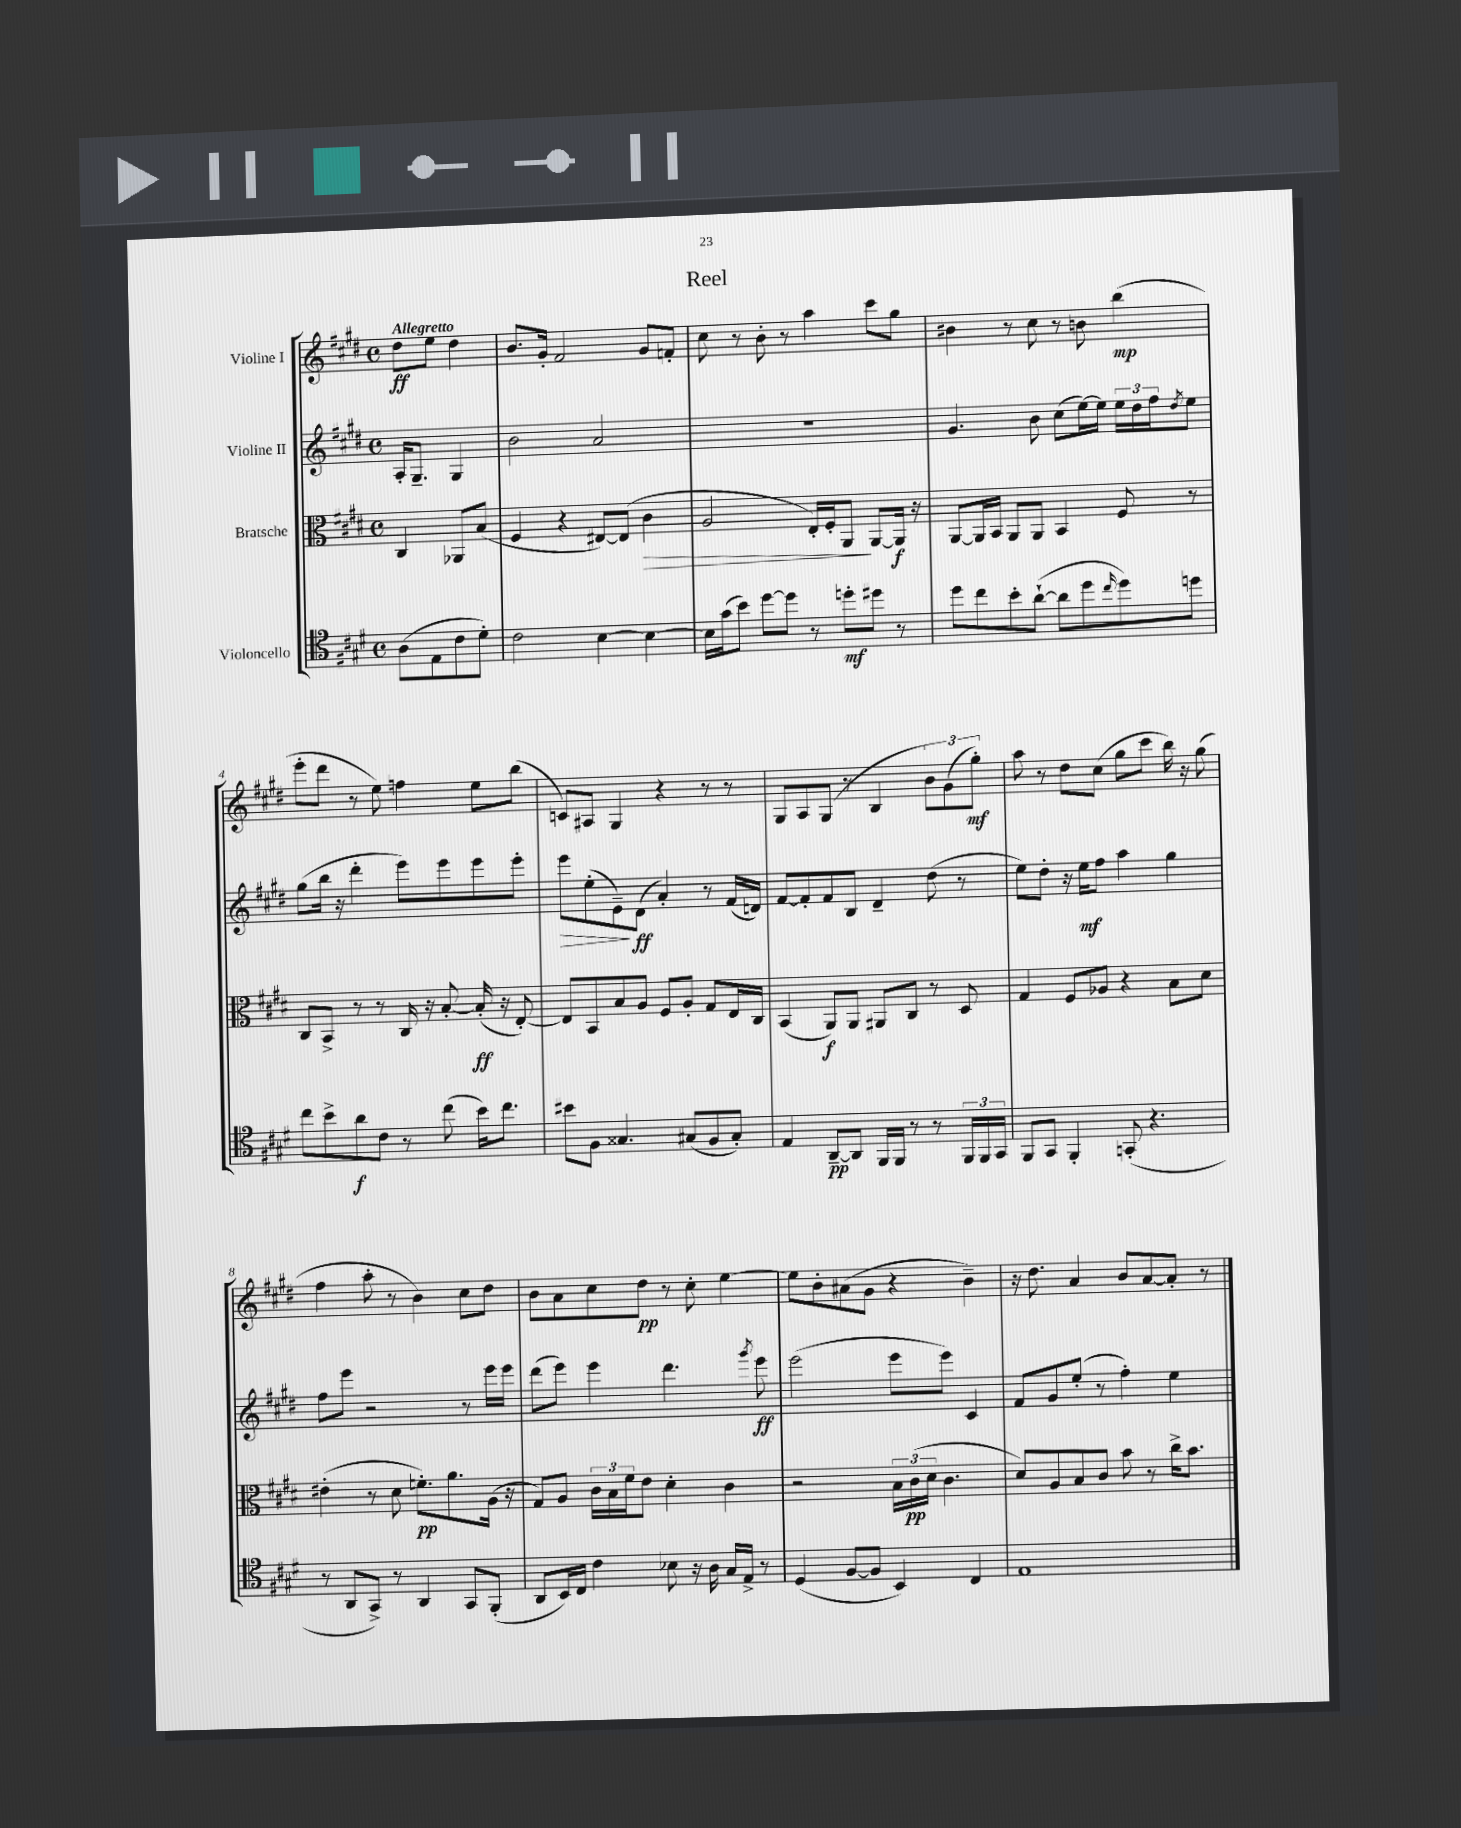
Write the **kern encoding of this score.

**kern	**kern	**kern	**kern
*staff4	*staff3	*staff2	*staff1
*clefC4	*clefC3	*clefG2	*clefG2
*k[f#c#g#d#]	*k[f#c#g#d#]	*k[f#c#g#d#]	*k[f#c#g#d#]
*M4/4	*M4/4	*M4/4	*M4/4
*met(c)	*met(c)	*met(c)	*met(c)
(8A\L	4C#/	16A'/LK	8dd#\L
.	.	8.G#~/J	.
8E\	.	.	8ee\J
8c#\	8AA-/L	4G#/	4dd#\
8d#'\J)	(8B/J	.	.
=	=	=	=
2c#\	4F#/	2b\	8.b/L
.	.	.	16g#'/Jk
.	4r	.	2f#/
[4B\	[8E#/L)	2a/	.
.	(8E#/]J	.	.
4B\_	4c#\	.	8g#/L
.	.	.	8f'/J
=	=	=	=
16B\]LL	2A/	1r	8cc#\
(16g#\J	.	.	.
8b\J)	.	.	8r
[8dd#\L	.	.	8b'\
8dd#\]J	.	.	8r
8r	16E'/LL)	.	4aa\
.	16F#'/J	.	.
8dd'\L	8AA/J	.	.
8dd#\J	[8AA/L	.	8ccc#\L
8r	16AA/]Jk	.	8gg#\J
.	16r	.	.
=	=	=	=
8dd#\L	[8AA/L	4.g#/	4b#\
8cc#\	16AA/]L	.	.
.	16BB/JJ	.	.
8b'\	8AA/L	.	8r
([8a`\J	8AA/J	8b\	8cc#\
8a\]L	4BB/	(8cc#\L	8r
8dd#\	.	[16ee\L)	8b\
.	.	16ee\]JJ	.
16qqcc#/	.	.	.
8dd#\)	8F#/	24ee\LL	(4bb\
.	.	24dd#\	.
.	.	24ff#\J	.
.	.	8qdd#/	.
8dd\J	8r	8ee\J	.
=	=	=	=
8cc#\L	8C#/L	(8gg#\L	8eee'\L
8b^\	8BB^/J	16bb\Jk	8ddd#\J
.	.	16r	.
8a\	8r	4ddd#'\	8r
8c#\J	8r	.	8ee\)
8r	16C#/	8eee\L)	4ff\
.	16r	.	.
(8cc#\	[8B'/	8eee\	.
16b\LK)	(16B'/]	8eee\	8ee\L
8.cc#\J	16r	.	.
.	[8E'/)	8eee'\J	(8bb\J
=	=	=	=
8b#\L	8E/]L	8eee\L	8c/L)
8F#\J	8BB/	(8ee'\	8A#/J
4.G##/	8B/	8e~\)	4G#/
.	8A/J	(8d#\J	.
.	8F#/L	4a'/)	4r
(8G#/L	8A'/J	.	.
8F#/	8G#/L	8r	8r
8G#'/J)	16E/L	(16f#/LL	8r
.	16C#/JJ	16d/JJ)	.
=	=	=	=
4E/	(4BB/	[8f#/L	8G#/L
.	.	8f#'/]	8A/
[8AA~/L	8AA/L)	8f#/	(8G#/J
8AA/]J	8AA/J	8B/J	8r
16FF#/LL	8AA#/L	4d#~/	4B/
16FF#/JJ	.	.	.
8r	8C#/J	.	.
8r	8r	(8dd#\	12b\L)
.	.	.	(12g#\
24FF#/LL	8D#/	8r	.
24FF#/	.	.	12gg#'\J)
24GG#/JJ	.	.	.
=	=	=	=
8FF#/L	4G#/	8ee\L)	8aa\
8GG#/J	.	8dd#'\J	8r
4FF#'/	8F#/L	16r	8dd#\L
.	.	16ee\LK	.
.	8A-/J	8ff#\J	(8cc#\J
(8GG'/	4r	4aa\	8gg#\L
4.r	.	.	8ccc#\J
.	8B\L	4gg#\	16bb\)
.	.	.	16r
.	8d#\J	.	(8gg#\
=	=	=	=
8r	(4e#'\	8ff#\L	4ff#\
8AA/L	.	8eee\J	.
8GG#^/J)	8r	2r	8aa'\
8r	8d#\	.	8r
4AA/	8.f'\L)	.	4b\)
.	8.a\	.	.
8GG#/L	.	8r	8cc#\L
(8FF#'/J	(16A\Jk	16eee\LL	8dd#\J
.	16r	16eee\JJ	.
=	=	=	=
8AA/L	8G#/L)	(8ddd#\L	8b\L
16BB/L)	8A/J	8eee\J)	8a\
16C#/JJ	.	.	.
4c#\	24c#\LL	4eee\	8cc#\
.	24B\	.	.
.	24f#\J	.	.
.	8e\J	.	8dd#\J
8B-\	4d#'\	4.ddd#\	8r
16r	.	.	8cc#'\
16A\	.	.	.
16G#/LL	4c#\	.	[4ee\
16E^/JJ	.	.	.
.	.	8qggg#/	.
8r	.	8eee\	.
=	=	=	=
(4D#/	2r	(2eee\	8ee\]L
.	.	.	8b'\
[8F#/L	.	.	(8a#\
8F#/]J	.	.	8g#\J
4BB/)	24B\LL	8eee\L	4r
.	(24c#\	.	.
.	24d#\JJ	.	.
.	4.c#\	8eee\J)	.
4C#/	.	4c#/	4b~\)
=	=	=	=
1E	8d#/L)	8f#/L	16r
.	.	.	8.dd#\
.	8A/	8g#/	.
.	8B/	(8ee'/J	4a/
.	8c#/J	8r	.
.	8b\	4ff#'\)	8b/L
.	8r	.	[8a/
.	16cc#^\LK	4ee\	8a'/]J
.	8.b\J	.	.
.	.	.	8r
==	==	==	==
*-	*-	*-	*-
